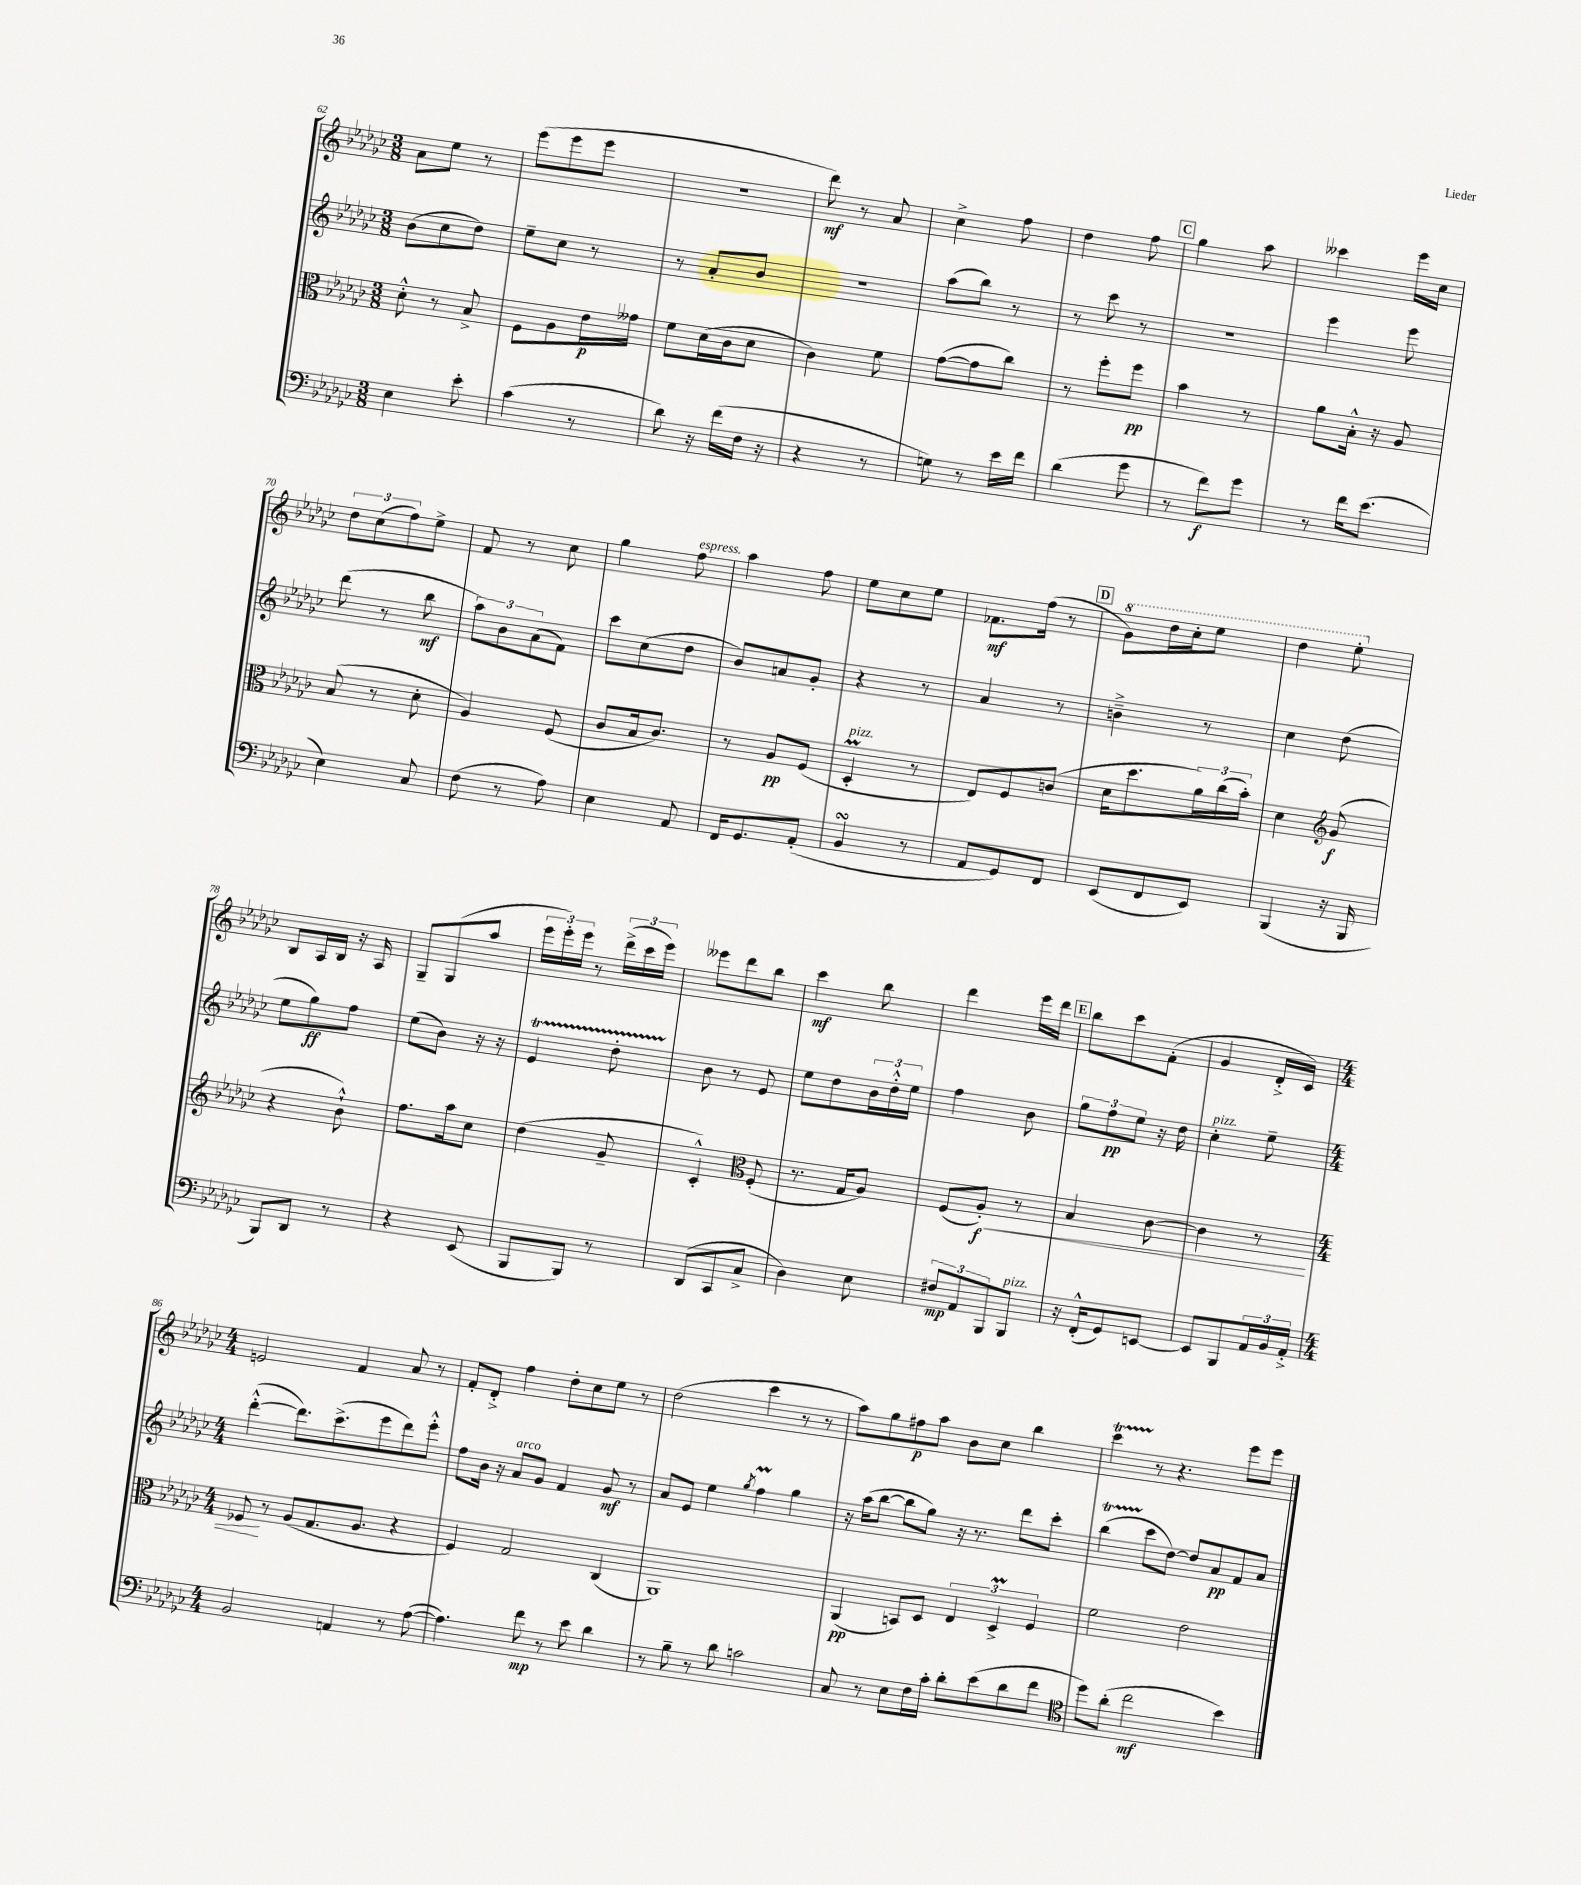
<<
\new StaffGroup <<
\new Staff = "s0" {
    \clef treble \key ges \major \numericTimeSignature \time 3/8
    aes'8 ees''8 r8 |
    ees'''8( ees'''8 ees'''8 |
    R4. |
    des'''8\mf) r8 aes'8 |
    ces''4-> f''8 |
    des''4 f''8 |
    \mark \markup { \box "C" } ges''4 aes''8 |
    ceses'''4 ees'''16 ces''16 |
    \tuplet 3/2 { des''8 ces''8( f''8) } ees''8-> |
    f'8 r8 ces''8 |
    ges''4 f''8^\markup { \italic "espress." } |
    aes''4 f''8 |
    ees''8 ces''8 ees''8 |
    fes'8.\mf f''16( r8 |
    \mark \markup { \box "D" } \ottava #1 ges''8) des'''16 ces'''16-. ees'''8 |
    des'''4 ees'''8-. \ottava #0 |
    bes8 aes16 bes16 r16 aes16 |
    ges8-- ges8( aes''8 |
    \tuplet 3/2 { ees'''16 ees'''16-.) ees'''16 } r8 \tuplet 3/2 { des'''16->( ces'''16 ees'''16) } |
    eeses'''8 des'''8 bes''8 |
    ces'''4\mf bes''8 |
    des'''4 ees'''16 des'''16 |
    \mark \markup { \box "E" } bes''8 ces'''8 f'8-.( |
    ges'4 des'16-.-> ces'16) |
    \numericTimeSignature \time 4/4 e'2 f'4 aes'8 r8 |
    f'8-. des'8-.-> f''4 des''8-. ces''8 ees''8 r8 |
    des''2( ces'''4 r8 r8 |
    aes''8) ges''8 fis''8\p aes''8 bes'8 ces''8 bes''4 |
    ces'''4\startTrillSpan r8\stopTrillSpan r4. ees'''8 ees'''8 \bar "|." |
}
\new Staff = "s1" {
    \clef treble \key ges \major \numericTimeSignature \time 3/8
    bes'8( ces''8 des''8) |
    ees''8-- ces''8 r8 |
    r8 aes'8-. bes'8 |
    R4. |
    aes''8( bes''8) r8 |
    r8 ces'''8 r8 |
    \mark \markup { \box "C" } R4. |
    ees'''4 ees'''8 |
    des'''8( r8 bes''8\mf |
    \tuplet 3/2 { aes''8) bes'8 aes'8( } f'8) |
    ces'''8 ces''8( des''8 |
    bes'8) a'8 ges'8-. |
    r4 r8 |
    aes'4 r8 |
    \mark \markup { \box "D" } b'4---> r8 |
    ces''4 des''8( |
    ees''8 ges''8\ff) f''8 |
    ees''8( bes'8) r16 r16 |
    ees'4\startTrillSpan des''8-. |
    bes'8\stopTrillSpan r8 ees'8 |
    ees''8 des''8 \tuplet 3/2 { bes'16 des''16-.-^ ees''16 } |
    f''4 bes'8 |
    \mark \markup { \box "E" } \tuplet 3/2 { ges''8 f''8\pp ees''8 } r16 des''16 |
    ces''4-.^\markup { \italic "pizz." } ees''8-- |
    \numericTimeSignature \time 4/4 des'''4~-.-^( des'''8.) ces'''8.->( ees'''8 des'''8) ees'''8-.-^ |
    f''8 bes'16 r16 aes'8^\markup { \italic "arco" } ges'8 f'4 ges'8\mf r8 |
    aes'8 ees'8 ees''4 \acciaccatura { ges''8 } f''4\prall ges''4 |
    r16 aes''16( bes''8~ bes''8 ges''8) r16 r8. des'''8 ces'''8-. |
    bes''4\startTrillSpan( ces'''8\stopTrillSpan des''8~) des''8 aes'8\pp f'8 aes'8 \bar "|." |
}
\new Staff = "s2" {
    \clef alto \key ges \major \numericTimeSignature \time 3/8
    des'8-.-^ r8 bes8-> |
    f8 aes8 ees'16\p geses'16 |
    f'8 des'16( ces'16 des'8 |
    ces'4) f'8 |
    ges'8~( ges'8 ces''8) |
    r8 f''8-. f''8\pp |
    \mark \markup { \box "C" } bes'4 r8 |
    aes'8 bes16-.-^ r16 aes8 |
    bes8( r8 des'8-. |
    aes4) f8( |
    ces'8 bes16 ces'8.) |
    r8 aes8\pp f8( |
    des4-.\prall^\markup { \italic "pizz." } r8 |
    ees8) f8 c'8( |
    \mark \markup { \box "D" } des'16 des''8. \tuplet 3/2 { aes'16) ces''16( bes'16-.) } |
    des'4 \clef treble ges'8\f( |
    r4 bes'8-!-^) |
    f''8. aes''16 ces''8 |
    des''4( ges'8-- |
    ces'4-.-^) \clef alto f8-.( |
    r8. ges16 aes8) |
    f8( aes8-.\f\<) r8 |
    \mark \markup { \box "E" } bes4 ces'8~ |
    ces'4 r8 |
    \numericTimeSignature \time 4/4 fes8\! r8 aes8( ges8. aes8. r4 |
    f4) ges2 ces4( |
    aes,1) |
    aes,4\pp( b,8) des8 \tuplet 3/2 { ees4 des4->\prall f4 } |
    f'2 ees'2 \bar "|." |
}
\new Staff = "s3" {
    \clef bass \key ges \major \numericTimeSignature \time 3/8
    ees4 ees'8-. |
    ces'4( r8 |
    des'8) r16 f'16( f16 r16 |
    r4 r8 |
    g8) r8 ees'16 f'16 |
    des'4( ges'8 |
    \mark \markup { \box "C" } r8 f'8\f) ges'8 |
    r8 f'16 ees'8.( |
    ees4) ces8 |
    f8( r8 aes8) |
    ees4 aes,8 |
    f,16 ges,8. aes,8-.( |
    bes,4\turn r8 |
    aes,8 ges,8) f,8 |
    \mark \markup { \box "D" } ees,8( f,8 ees,8) |
    bes,,4( r16 bes,,16 |
    bes,,8) des,8 r8 |
    r4 ees,8( |
    bes,,8 bes,,8) r8 |
    des,8( ces,8 ces8-> |
    des4) ees8 |
    \tuplet 3/2 { fis8\mp aes,8 bes,,8 } bes,,8^\markup { \italic "pizz." } |
    \mark \markup { \box "E" } r16 f,16-.-^( ges,8) e,8~ |
    e,8 bes,,8 \tuplet 3/2 { aes,16 bes,16 aes,16-.-> } |
    \numericTimeSignature \time 4/4 bes,2 a,4 r8 aes8~( |
    aes4.) f'8\mp r8 ees'8 des'4 |
    r8 bes8-- r8 des'8 c'2 |
    ces8 r8 ees8 f16 ces'16-. des'8-. ees'8( des'8 f'8 |
    \clef tenor des''8) aes'8-.( ces''2\mf bes'4) \bar "|." |
}
>>
>>
\layout { \context { \Score currentBarNumber = #62 } }
